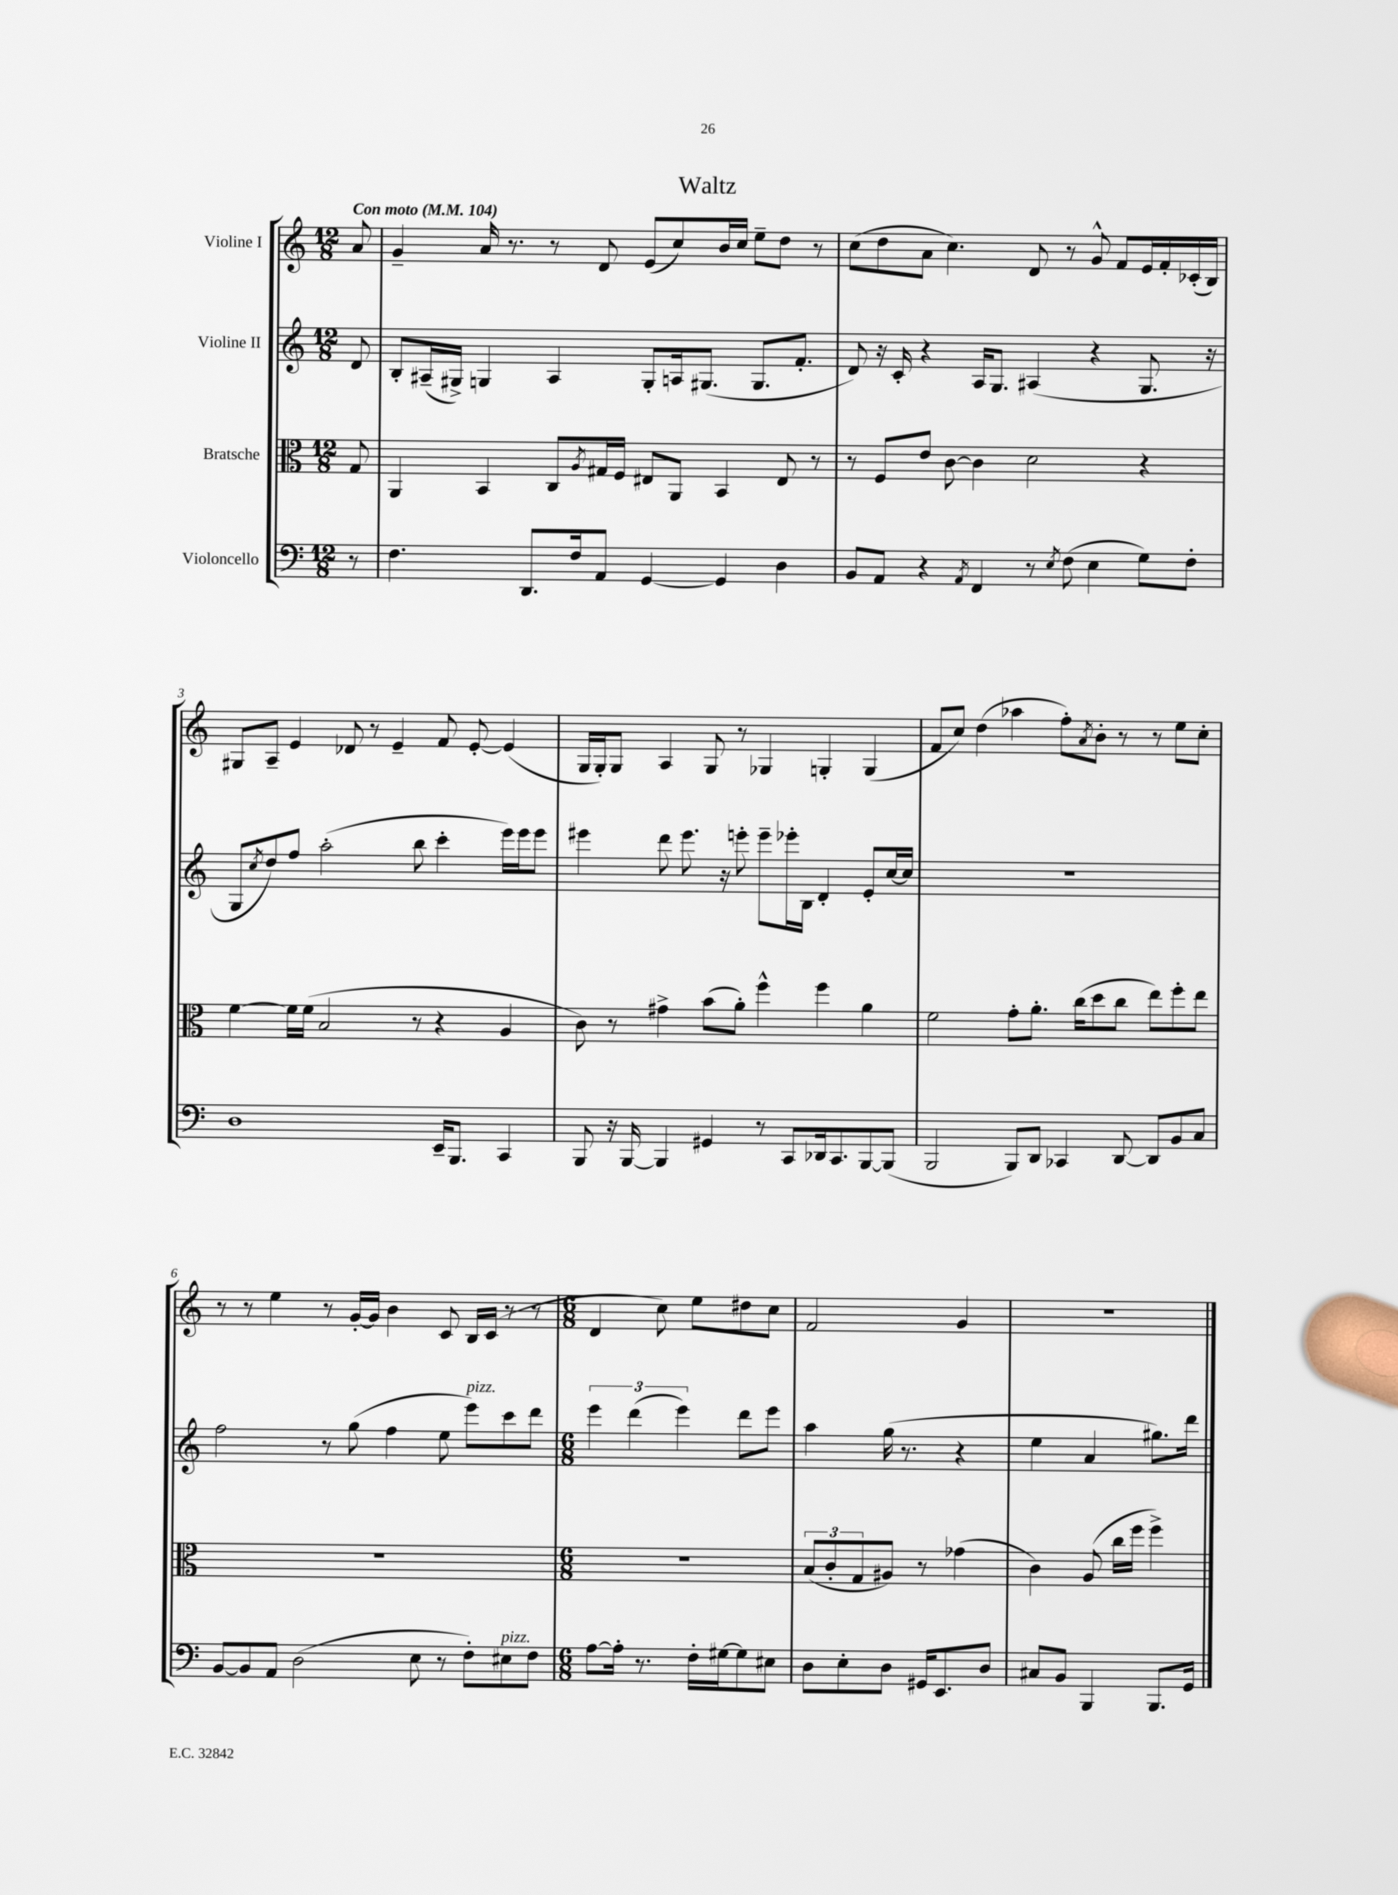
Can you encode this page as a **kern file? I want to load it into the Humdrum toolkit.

**kern	**kern	**kern	**kern
*staff4	*staff3	*staff2	*staff1
*clefF4	*clefC3	*clefG2	*clefG2
*k[]	*k[]	*k[]	*k[]
*M12/8	*M12/8	*M12/8	*M12/8
*MM104	*MM104	*MM104	*MM104
8r	8G	8d	8a
=	=	=	=
4.F	4AA	8B'	4g~
.	.	(16A#~	.
.	.	16G#^)	.
.	4BB	4G	16a
.	.	.	8.r
8.DD	.	.	.
.	8C	4A#	8r
16F	.	.	.
.	8qA	.	.
8AA	16G#	.	8d
.	16F	.	.
[4GG	8E#	8G'	(8e
.	8AA	16A	8cc)
.	.	(8.G#	.
4GG]	4BB	.	16b
.	.	.	16cc
.	.	8.G#	8ee~
4D	8E#	.	8dd
.	.	8.f'	.
.	8r	.	8r
=	=	=	=
8BB	8r	8d)	(8cc
8AA	8F	16r	8dd
.	.	16c'	.
4r	8e	4r	8a
.	[8c	.	4.cc)
8qAA	.	.	.
4FF	4c]	16A	.
.	.	8.G	.
8r	2d	(4A#	8d
8qE	.	.	.
(8F	.	.	8r
4E	.	4r	8g^^
.	.	.	8f
8G)	4r	8.G	16e
.	.	.	16f'
8F'	.	.	(16c-'
.	.	16r	16B)
=	=	=	=
1D	[4f	8G	8G#
.	.	8qcc	.
.	.	8dd)	8A~
.	16f]	8ff	4e
.	(16f	.	.
.	2B	(2aa'	.
.	.	.	8d-
.	.	.	8r
.	.	.	4e~
.	8r	8bb	.
16EE~	4r	4ccc'	8f
8.BBB	.	.	.
.	.	.	[8e'
4CC	4A	16eee)	(4e]
.	.	16eee	.
.	.	8eee	.
=	=	=	=
8BBB	8c)	4eee#	16G
.	.	.	16G')
16r	8r	.	8G
[16BBB	.	.	.
4BBB]	4g#^	8ddd	4A
.	.	8.eee#	.
4GG#	(8b	.	8G
.	.	16r	.
.	8a')	8eee'	8r
8r	4ff^^	8eee~	4G-
8CC	.	16eee-'	.
.	.	16B	.
16DD-	4ff	4d'	4G'
8.CC	.	.	.
[8BBB	4a	8e'	(4G
(8BBB]	.	[16cc	.
.	.	16cc]	.
=	=	=	=
2BBB	2f	1.r	8f
.	.	.	8cc)
.	.	.	(4dd
8BBB)	8g'	.	4aa-
8DD	8.a'	.	.
4CC-	.	.	8ff')
.	(16cc	.	.
.	.	.	8qa
.	8dd	.	8b'
[8DD	8cc	.	8r
8DD]	8ee)	.	8r
8BB	8ff'	.	8ee
8C	8ee	.	8cc'
=	=	=	=
[8BB	1.r	2ff	8r
8BB]	.	.	8r
8AA	.	.	4ee
(2D	.	.	.
.	.	8r	8r
.	.	(8gg	[16g'
.	.	.	16g]
.	.	4ff	4b
8E	.	.	.
8r	.	8ee	8c
8F')	.	8eee)	16B
.	.	.	(16c
8E#	.	8ccc	8r
8F	.	8ddd	8r
=	=	=	=
*M6/8	*M6/8	*M6/8	*M6/8
[8A	2.r	6eee	4d
16A']	.	.	.
.	.	(6ddd	.
8.r	.	.	.
.	.	.	8cc)
.	.	6eee)	.
16F'	.	.	8ee
[16G#	.	.	.
8G#]	.	8ddd	8dd#
8E#	.	8eee	8cc
=	=	=	=
8D	(12B	4aa	2f
.	12c'	.	.
8E'	.	.	.
.	12G	.	.
8D	8A#)	(16gg	.
.	.	8.r	.
16GG#	8r	.	.
8.EE	.	.	.
.	(4g-	4r	4g
8D	.	.	.
=	=	=	=
8C#	4c)	4ee	2.r
8BB	.	.	.
4BBB	(8A	4a	.
.	16cc	.	.
.	16ff	.	.
8.BBB	4ff^)	8.gg#)	.
16GG	.	16ddd	.
==	==	==	==
*-	*-	*-	*-
